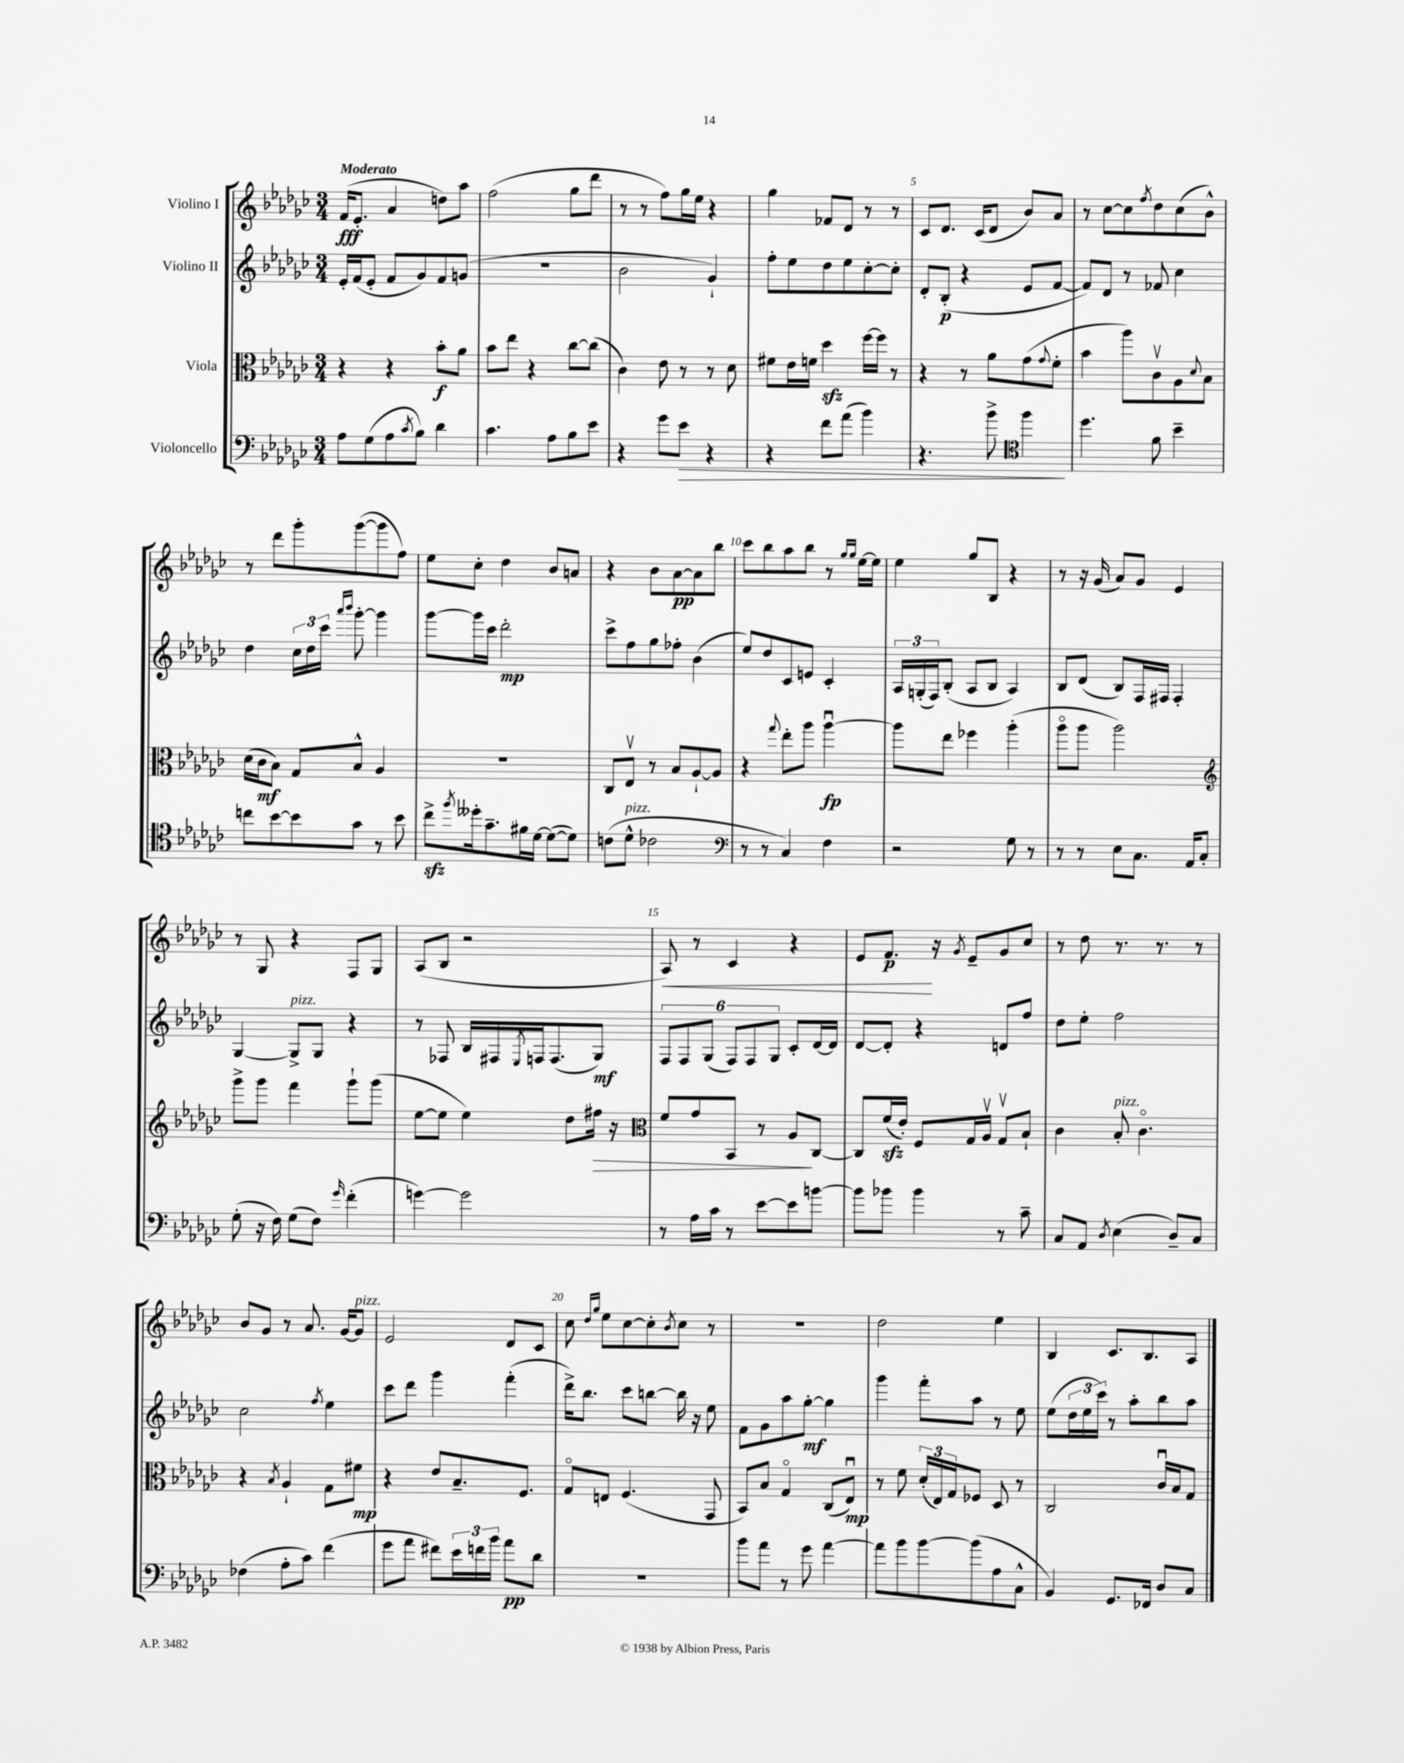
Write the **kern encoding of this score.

**kern	**dynam	**kern	**dynam	**kern	**dynam	**kern	**dynam
*part4	*part4	*part3	*part3	*part2	*part2	*part1	*part1
*staff4	*staff4	*staff3	*staff3	*staff2	*staff2	*staff1	*staff1
*I"Violoncello	*	*I"Viola	*	*I"Violino II	*	*I"Violino I	*
*clefF4	*	*clefC3	*	*clefG2	*	*clefG2	*
*k[b-e-a-d-g-c-]	*	*k[b-e-a-d-g-c-]	*	*k[b-e-a-d-g-c-]	*	*k[b-e-a-d-g-c-]	*
*M3/4	*	*M3/4	*	*M3/4	*	*M3/4	*
=1	=1	=1	=1	=1	=1	=1	=1
!	!	!	!	!	!	!LO:TX:a:B:t=Moderato	!
8A-\L	.	4r	.	16e-'/LL	.	(16f/KL	fff
.	.	.	.	(16f/J	.	8.e-'/J	.
(8G-\	.	.	.	8e-'/J	.	.	.
8A-\	.	4r	.	8f/L	.	4a-/	.
8qc-/	.	.	.	.	.	.	.
8B-\J)	.	.	.	8g-/)	.	.	.
4d-\	.	8b-'\L	f	8f/	.	8ddn\L)	.
.	.	8a-\J	.	(8gn/J	.	8aa-\J	.
=2	=2	=2	=2	=2	=2	=2	=2
4.c-\	.	8b-\L	.	2.r	.	(2ff\	.
.	.	8ee-\J	.	.	.	.	.
.	.	4r	.	.	.	.	.
8A-\L	.	.	.	.	.	.	.
8B-\	.	[8cc-\L	.	.	.	8gg-\L	.
8e-\J	.	(8cc-\J]	.	.	.	8ddd-\J	.
=3	=3	=3	=3	=3	=3	=3	=3
4r	.	4c-\)	.	2b-\	.	8r	.
.	.	.	.	.	.	8r	.
8g-\L	.	8e-\	.	.	.	8ff\L)	.
!	!LO:HP:b	!	!	!	!	!	!
8e-\J	>	8r	.	.	.	16gg-\L	.
.	.	.	.	.	.	16ee-\JJ	.
4r	.	8r	.	4g-`/)	.	4r	.
.	.	8d-\	.	.	.	.	.
=4	=4	=4	=4	=4	=4	=4	=4
4r	.	8f#X\L	.	8ff'\L	.	4gg-\	.
.	.	16e-\L	.	8ee-\	.	.	.
.	.	16fn\JJ	.	.	.	.	.
8f\L	.	4dd-zz\	.	8dd-\	.	8f-X/L	.
(8a-\J	.	.	.	8ee-\	.	8d-/J	.
4b-\)	.	[16ff\LL	.	[8cc-'\	.	8r	.
.	.	16ff\JJ]	.	.	.	.	.
.	.	8r	.	8cc-'\J]	.	8r	.
=5	=5	=5	=5	=5	=5	=5	=5
4.r	.	4r	.	8d-'/L	.	8c-/L	.
.	.	.	.	(8B-'/J	p	8.d-/J	.
.	.	8r	.	4r	.	.	.
.	.	.	.	.	.	(16c-/KL	.
8b-^\	.	8a-\L	.	.	.	8d-/J	.
*clefC4	*	*	*	*	*	*	*
4ff\	.	(8g-\	.	8e-/L	.	8b-/L)	.
.	.	8qqg-/	.	.	.	.	.
.	.	8f'\J	.	[8f/J	.	8a-/J	.
.	]	.	.	.	.	.	.
=6	=6	=6	=6	=6	=6	=6	=6
4.dd-\	.	4b-\	.	8f/L])	.	8r	.
.	.	.	.	8d-/J	.	[8cc-\L	.
.	.	8aa-\L)	.	8r	.	8cc-\]	.
.	.	.	.	.	.	8qff/	.
8f\	.	8c-v\	.	8f-X/	.	8dd-\	.
4b-~\	.	8A-\	.	4cc-\	.	(8cc-\	.
.	.	8qqd-/	.	.	.	.	.
.	.	8B-\J	.	.	.	8b-^^\J)	.
!!LO:LB:g=z
=7	=7	=7	=7	=7	=7	=7	=7
8ccn\L	.	(16d-\LL	.	4dd-\	.	8r	.
.	.	16c-\J	mf	.	.	.	.
[8b-\	.	8B-\J)	.	.	.	8ddd-\L	.
8b-\]	.	8G-/L	.	24cc-\LL	.	8ggg-'\	.
.	.	.	.	24dd-\	.	.	.
.	.	.	.	24ccc-\JJ	.	.	.
.	.	.	.	16qqaaa-/LL	.	.	.
.	.	.	.	16qqbbb-/JJ	.	.	.
8g-\J	.	8B-^^/J	.	[8ggg-'\	.	([8ggg-\	.
8r	.	4A-/	.	4ggg-\]	.	8ggg-\]	.
8b-\	.	.	.	.	.	8ff\J)	.
=8	=8	=8	=8	=8	=8	=8	=8
8cc-zz^\L	.	2.r	.	[8ggg-\L	.	8ee-\L	.
8qff/	.	.	.	.	.	.	.
16dd--X'\k	.	.	.	16ggg-\L]	.	8cc-'\J	.
8.g-~\	.	.	.	16ccc-\JJ	.	.	.
.	.	.	.	2ddd-'\	mp	4dd-\	.
16f#X\L	.	.	.	.	.	.	.
[16d-\JJ	.	.	.	.	.	.	.
(8d-\L_	.	.	.	.	.	8b-/L	.
8d-\J])	.	.	.	.	.	8an/J	.
=9	=9	=9	=9	=9	=9	=9	=9
(8cn\L	.	8C-/L	.	8ccc-^\L	.	4r	.
!LO:TX:a:i:t=pizz.	!	!	!	!	!	!	!
8d-^^\J	.	8E-v/J	.	8ff\	.	.	.
2c-X\	.	8r	.	8gg-\	.	8b-\L	.
.	.	8B-/L	.	8ff-X'\J	.	[8a-\	pp
.	.	[8A-`/	.	(4b-\	.	8a-\]	.
.	.	8A-/J]	.	.	.	8bb-\J	.
=10	=10	=10	=10	=10	=10	=10	=10
*clefF4	*	*	*	*	*	*	*
8r	.	4r	.	8ee-/L)	.	8ccc-\L	.
8r	.	.	.	8dd-/	.	8bb-\	.
.	.	8qqgg-/	.	.	.	.	.
4C-/)	.	8ee-'\L	.	8c-/	.	8aa-\	.
.	.	8aa-\J	.	8en/J	.	8bb-\J	.
4F\	.	[4aa-u\	fp	4c-'/	.	8r	.
.	.	.	.	.	.	16qqgg-/LL	.
.	.	.	.	.	.	16qqgg-/JJ	.
.	.	.	.	.	.	[16ee-\LL	.
.	.	.	.	.	.	16ee-\JJ]	.
=11	=11	=11	=11	=11	=11	=11	=11
2r	.	8aa-\L]	.	24A-/LL	.	4ee-\	.
.	.	.	.	(24Gn'/	.	.	.
.	.	.	.	24F/J)	.	.	.
.	.	8ee-\J	.	(8B-'/J	.	.	.
.	.	4ff-X\	.	8A-/L	.	8gg-/L	.
.	.	.	.	8B-/J	.	8B-/J	.
8G-\	.	(4aa-'\	.	4A-/)	.	4r	.
8r	.	.	.	.	.	.	.
=12	=12	=12	=12	=12	=12	=12	=12
8r	.	8aa-\L	.	8B-/L	.	8r	.
8r	.	8aa-\J	.	(8d-/J	.	16r	.
.	.	.	.	.	.	(16g-/	.
8E-\L	.	2aa-\)	.	8B-/L)	.	8a-/L)	.
8.C-\J	.	.	.	16F/L	.	8g-/J	.
.	.	.	.	16F#X/JJ	.	.	.
.	.	.	.	4F#'/	.	4e-/	.
16AA-/KL	.	.	.	.	.	.	.
8C-'/J	.	.	.	.	.	.	.
!!LO:LB:g=z
=13	=13	=13	=13	=13	=13	=13	=13
*	*	*clefG2	*	*	*	*	*
(8G-'\	.	8ggg-^\L	.	[4G-/	.	8r	.
16r	.	8ggg-\J	.	.	.	8G-/	.
16F\)	.	.	.	.	.	.	.
!	!	!	!	!LO:TX:a:i:t=pizz.	!	!	!
(8G-\L	.	4fff\	.	8G-^/L]	.	4r	.
8F\J)	.	.	.	8G-/J	.	.	.
16qqg-/	.	.	.	.	.	.	.
(4f'\	.	8ggg-`\L	.	4r	.	8F/L	.
.	.	(8ggg-\J	.	.	.	8G-/J	.
=14	=14	=14	=14	=14	=14	=14	=14
[4gn\)	.	[8ee-\L	.	8r	.	(8A-/L	.
.	.	8ee-\J]	.	8F-X/	.	8B-/J	.
2g\]	.	4ee-\)	.	16B-/LL	.	2r	.
.	.	.	.	16F#X/	.	.	.
.	.	.	.	8qE-/	.	.	.
.	.	.	.	16Fn/J	.	.	.
.	.	.	.	(8.F/	.	.	.
.	.	8dd-\L	.	.	.	.	.
!	!	!	!LO:HP:b	!	!	!	!
.	.	16ff#X\Jk	>	8G-/J)	mf	.	.
.	.	16r	.	.	.	.	.
=15	=15	=15	=15	=15	=15	=15	=15
*	*	*clefC3	*	*	*	*	*
!	!	!	!	!	!	!	!LO:HP:b
8r	.	8f/L	.	12F/L	.	8A-/)	<
.	.	.	.	12F/	.	.	.
16A-\LL	.	8g-/	.	.	.	8r	.
.	.	.	.	(12G-/J	.	.	.
16c-\JJ	.	.	.	.	.	.	.
8r	.	8BB-/J	.	12F/L)	.	4c-/	.
.	.	.	.	12F/	.	.	.
[8e-\L	.	8r	.	.	.	.	.
.	.	.	.	12G-/J	.	.	.
8e-\]	.	8A-/L	.	8c-'/L	.	4r	.
[8bn\J	.	[8C-/J	]	[16d-/L	.	.	.
.	.	.	.	16d-/JJ]	.	.	.
=16	=16	=16	=16	=16	=16	=16	=16
8b\L]	.	8C-/L]	.	[8d-/L	.	8e-/L	.
8b-X\J	.	(16fzz/L	.	8d-'/J]	.	8.f/J	p
.	.	16e-'/JJ)	.	.	.	.	.
4b-\	.	8F/L	.	4r	.	.	.
.	.	.	.	.	.	16r	[
.	.	.	.	.	.	8qg-/	.
.	.	16G-/L	.	.	.	8e-~/L	.
.	.	16A-v/JJ	.	.	.	.	.
8r	.	8G-v/L	.	8dn/L	.	8g-/	.
8c-~\	.	8B-`/J	.	8ff/J	.	8cc-/J	.
=17	=17	=17	=17	=17	=17	=17	=17
8C-/L	.	4c-\	.	8dd-\L	.	8r	.
8AA-/J	.	.	.	8ee-'\J	.	8dd-\	.
8qD-/	.	.	.	.	.	.	.
!	!	!LO:TX:a:i:t=pizz.	!	!	!	!	!
(4E-\	.	8B-'/	.	2ff\	.	8.r	.
.	.	4.c-\	.	.	.	.	.
.	.	.	.	.	.	8.r	.
8D-~/L)	.	.	.	.	.	.	.
8C-/J	.	.	.	.	.	8r	.
!!LO:LB:g=z
=18	=18	=18	=18	=18	=18	=18	=18
(4F-X\	.	4r	.	2cc-\	.	8b-/L	.
.	.	.	.	.	.	8g-/J	.
.	.	8qB-/	.	.	.	.	.
8A-'\L	.	4A-`/	.	.	.	8r	.
8c-\J)	.	.	.	.	.	8.a-/	.
.	.	.	.	8qff/	.	.	.
(4f\	.	8G-\L	.	4ee-\	.	.	.
.	.	.	.	.	.	[16g-/KL	.
!	!	!	!	!	!	!LO:TX:a:i:t=pizz.	!
.	.	8f#X\J	mp	.	.	8g-/J]	.
=19	=19	=19	=19	=19	=19	=19	=19
8g-\L	.	4r	.	8ccc-\L	.	2e-/	.
8a-\J	.	.	.	8ddd-\J	.	.	.
8f#X\L)	.	8e-/L	.	4ggg-\	.	.	.
24e-\L	.	8.B-~/	.	.	.	.	.
24fn\	.	.	.	.	.	.	.
24b-\JJ	.	.	.	.	.	.	.
8a-\L	pp	.	.	(4fff'\	.	8d-/L	.
.	.	8.F/J	.	.	.	.	.
8d-\J	.	.	.	.	.	8c-/J	.
=20	=20	=20	=20	=20	=20	=20	=20
2.r	.	8G-/L	.	16ddd-^\KL)	.	8cc-\	.
.	.	.	.	8.bb-\J	.	.	.
.	.	.	.	.	.	16qqdd-/LL	.
.	.	.	.	.	.	16qqgg-/JJ	.
.	.	8En/J	.	.	.	8ee-\L	.
.	.	(4.F/	.	8ccc-\L	.	[8cc-\	.
.	.	.	.	[8bbn\J	.	8cc-'\]	.
.	.	.	.	.	.	8qb-/	.
.	.	.	.	16bb\]	.	8cc-\J	.
.	.	.	.	16r	.	.	.
.	.	8GG-/	.	8ee-\	.	8r	.
=21	=21	=21	=21	=21	=21	=21	=21
8b-\L	.	8BB-/L)	.	8f\L	.	2.r	.
8a-\J	.	8B-/J	.	8g-\	.	.	.
8r	.	4G-/	.	8aa-\	.	.	.
8g-\	.	.	.	[8gg-'\J	mf	.	.
[4a-\	.	(8C-/L	.	4gg-\]	.	.	.
.	.	8E-u/J)	mp	.	.	.	.
=22	=22	=22	=22	=22	=22	=22	=22
8a-\L]	.	8r	.	4ggg-\	.	2dd-\	.
8b-\	.	8f\	.	.	.	.	.
[8b-\	.	(24d-'/LL	.	8fff'\L	.	.	.
.	.	24E-/)	.	.	.	.	.
.	.	24G-/J	.	.	.	.	.
(8b-\]	.	8F-X/J	.	8aa-\J	.	.	.
8A-\	.	8D-/	.	8r	.	4ee-\	.
8C-^^\J	.	8r	.	8ee-\	.	.	.
=23	=23	=23	=23	=23	=23	=23	=23
4BB-/)	.	2C-/	.	(8ee-\L	.	4B-/	.
.	.	.	.	24dd-\L	.	.	.
.	.	.	.	24ee-\	.	.	.
.	.	.	.	24ccc-\JJ)	.	.	.
8.GG-/L	.	.	.	8r	.	8.c-/L	.
.	.	.	.	8aa-'\L	.	.	.
16FF-X/Jk	.	.	.	.	.	8.B-/	.
8D-/L	.	16c-u/LL	.	8bb-\	.	.	.
.	.	16B-/J	.	.	.	.	.
8C-/J	.	8G-/J	.	8aa-\J	.	8A-/J	.
==	==	==	==	==	==	==	==
*-	*-	*-	*-	*-	*-	*-	*-
